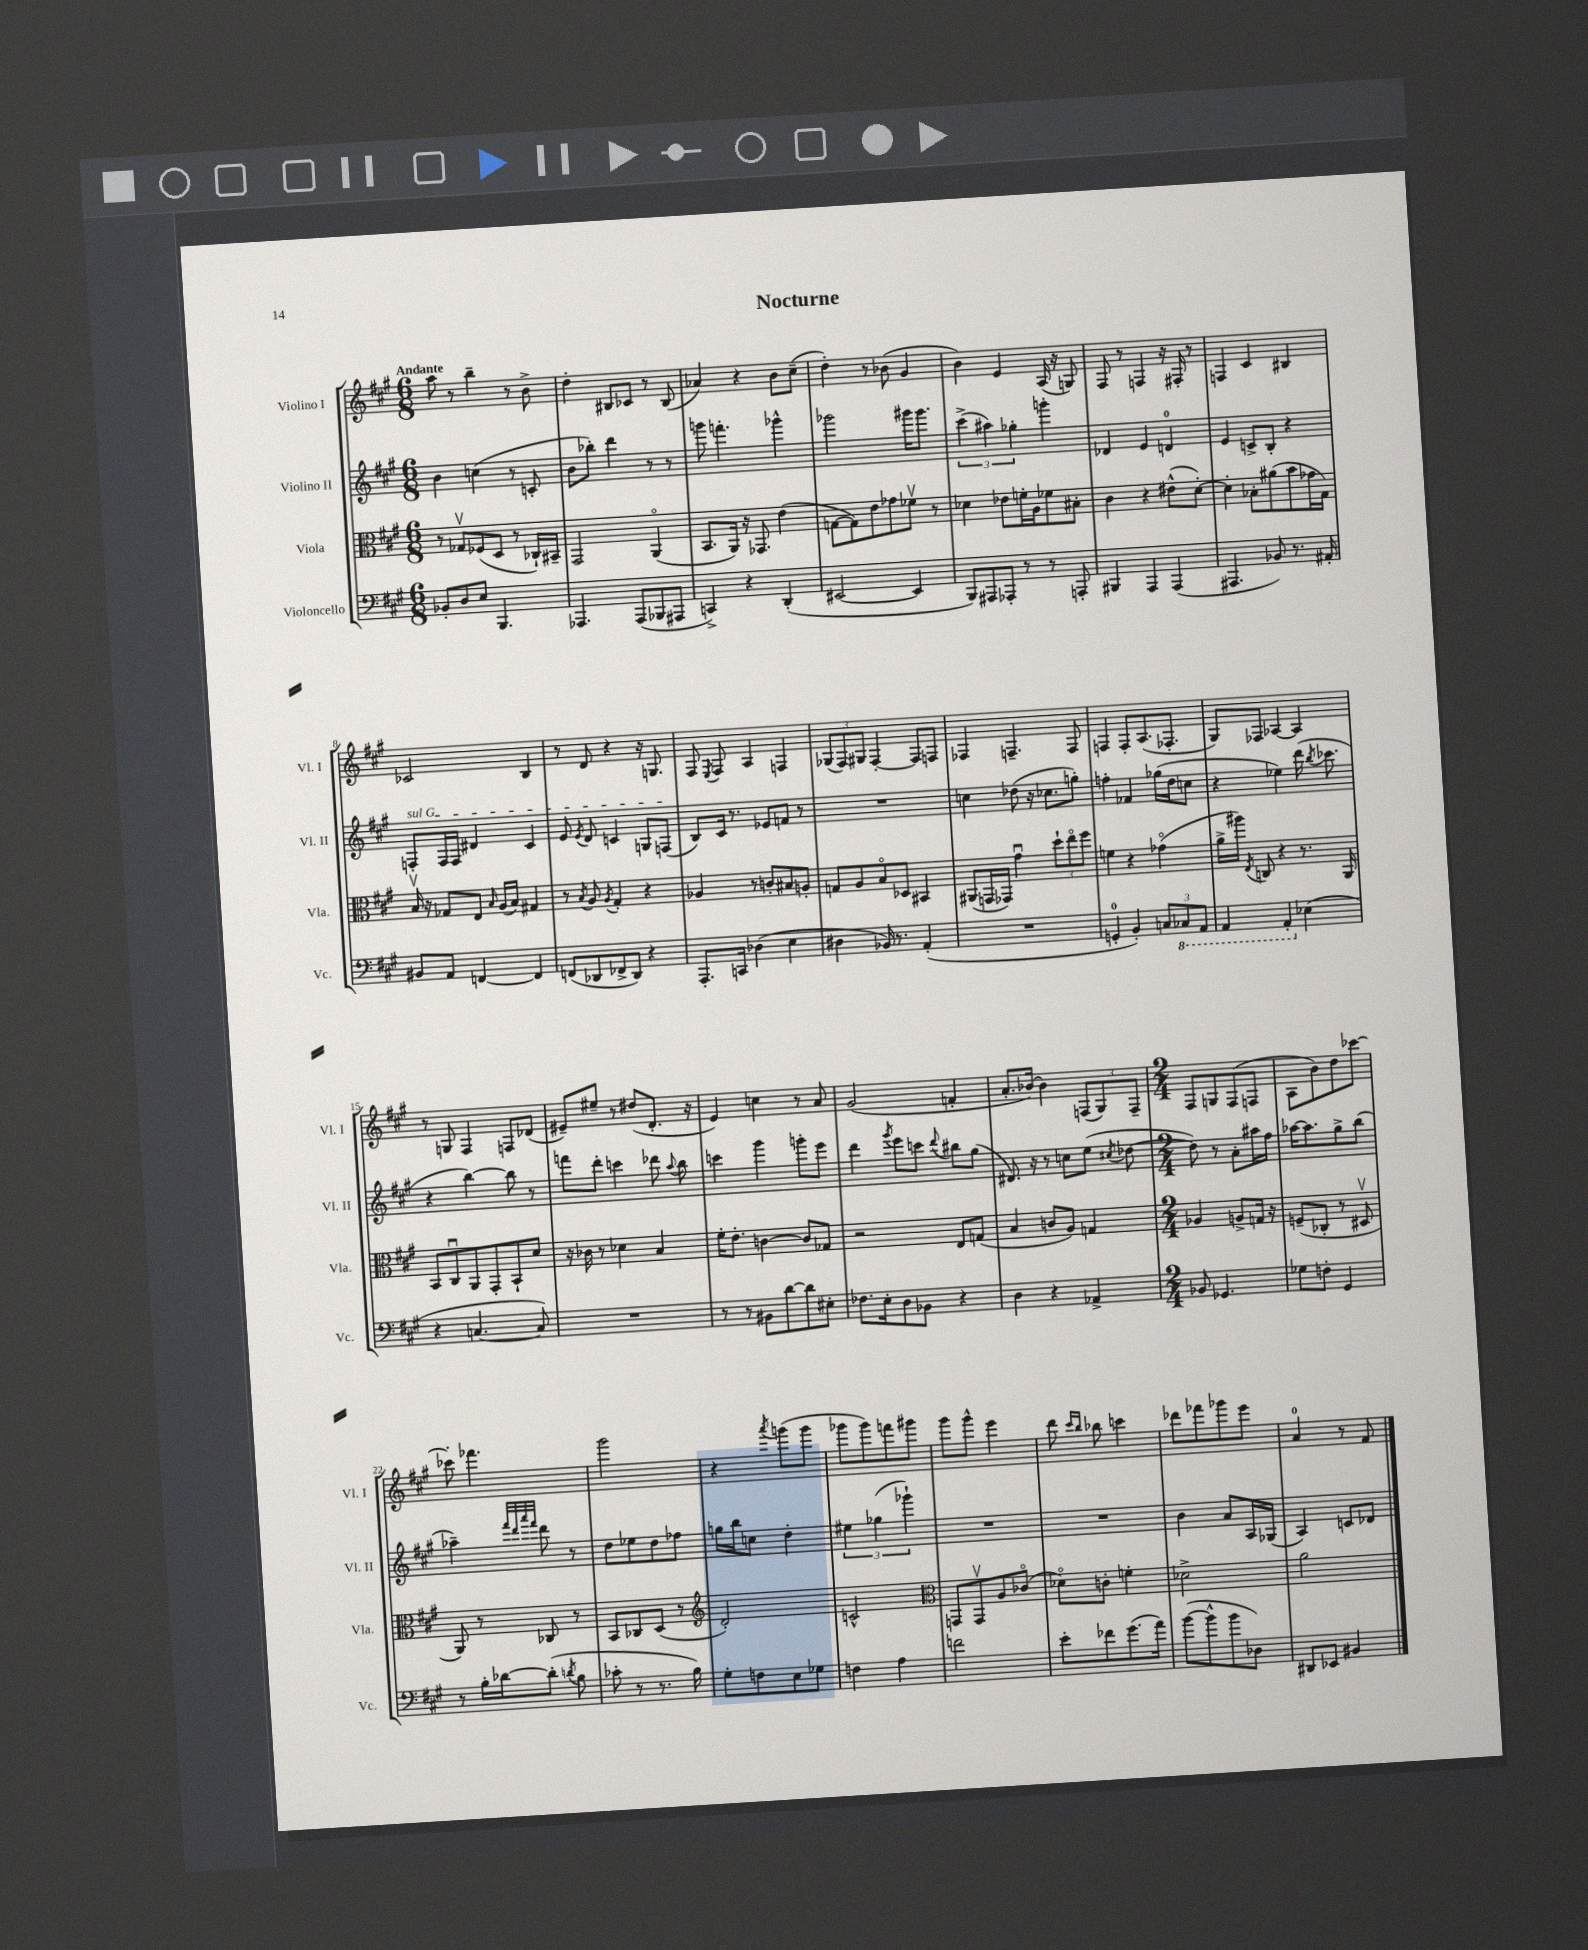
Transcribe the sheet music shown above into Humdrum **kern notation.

**kern	**kern	**kern	**kern
*part4	*part3	*part2	*part1
*staff4	*staff3	*staff2	*staff1
*I"Violoncello	*I"Viola	*I"Violino II	*I"Violino I
*I'Vc.	*I'Vla.	*I'Vl. II	*I'Vl. I
*clefF4	*clefC3	*clefG2	*clefG2
*k[f#c#g#]	*k[f#c#g#]	*k[f#c#g#]	*k[f#c#g#]
*M6/8	*M6/8	*M6/8	*M6/8
=1	=1	=1	=1
!	!	!	!LO:TX:a:B:t=Andante
8BB-X'/L	8r	4b\	8aa\
8D/	8G-Xv/L	.	8r
8E/J	(8F-X/	(4ccn\	4bb~\
4.BBB/	8D/J	.	.
.	8r	8r	8r
.	16C-X`/LL)	8cn'/	8b^\
.	16BB#X~/JJ	.	.
=2	=2	=2	=2
4.AAA-X/	2GG#/	8b\L	4dd'\
.	.	8bb-X'\J)	.
.	.	4ddd\	8B#X/L
(8AAA-/L	.	.	8c-X/J
8BBB-X/	(4AA/	8r	8r
8AAA#X/J	.	8r	(8B#/
=3	=3	=3	=3
4CCn^/)	8.BB/L	8gggn\	4a-X/)
.	.	4.fffn'\	.
.	16AA/Jk)	.	.
4r	16r	.	4r
.	8.GG-X/	.	.
(4DD'/	(4e\	4ggg-X^^\	8b\L
.	.	.	(8cc#~\J
=4	=4	=4	=4
[2EE#X/	[8Gn\L	2ggg-X\	4dd'\)
.	8G\])	.	.
.	8e\	.	8r
.	8g-X\	.	(8b-X\
4EE#/]	8f-Xv\J	16ggg#X\KL	4g#/
.	.	8.ggg#\J	.
.	8r	.	.
=5	=5	=5	=5
8BBB/L)	4d-X\	(6ccc#^\	4b\)
8AAA#X/	.	.	.
.	.	6aa#X\)	.
8AAA-X'/J	8e-X\L	.	4e/
.	.	6gg-X'\	.
8r	16fn'\L	.	.
.	16A\J	.	.
8r	8f-X\	4gggn'\	(16A/
.	.	.	16r
8AAAn'/	8B#X'\J	.	8Gn/)
=6	=6	=6	=6
4BBB#X/	4c#\	4d-X/	8F#/
.	.	.	8r
4AAA/	4r	4e/	4Fn/
(4AAA/	(8e#X^^\L	4dn/	16r
.	.	.	16F#X'/
.	[8d'\J)	.	8r
=7	=7	=7	=7
4.AAA#X/	4d'\]	4e/	4Fn/
.	8B-X'\L	8cn^/L	4c#/
8BB-X/)	(8a#X\	8B'/J	.
8.r	8b\	4r	4B#X/
.	16g-X\L	.	.
16AA#X'/	16G#\JJ)	.	.
!!LO:LB:g=z
=8	=8	=8	=8
!	!	!LO:TX:a:i:t=sul G	!
8BB#X/L	16Bv/	8Fn'/L	2c-X/
.	16r	.	.
8AA/J	8G-X/L	16F/L	.
.	.	16F/JJ	.
[4FFn/	8E/J	4d#X/	.
.	16qqB/	.	.
.	(16A/LL	.	.
.	16B/JJ)	.	.
4FF/]	4G#X/	4c#/	4B/
=9	=9	=9	=9
(8FFn/L	8r	8e/	8r
.	8qB/	8qe/	.
8DD-X/	8A/	8d/	8d/
.	8qA/	.	.
8FF-X^/	4G#'/	4cn/	4r
8DD-/J)	.	.	.
4r	4r	8Gn/L	16r
.	.	.	8.Gn/
.	.	(8Fn/J	.
=10	=10	=10	=10
8.AAA'/L	4A-X/	8B/L)	8F#/
.	.	.	8qE/
.	.	16c#/Jk	8F#/
16CCn/Jk	.	8.r	.
(4D-X\	8r	.	4A/
.	8cn'/L	8e-X/L	.
4E\	8B#X/	8fn/J	4Fn/
.	8An'/J	8r	.
=11	=11	=11	=11
4D#X\	8Gn/L	2.r	(12G-X/L
.	.	.	12F#/)
.	8A/	.	.
.	.	.	12G#X/J
16BB-X/)	8B/	.	[4F#'/
8.r	.	.	.
.	8D-X/J	.	.
(4AA'/	4BB#X/	.	8F#/L]
.	.	.	8Fn/J
=12	=12	=12	=12
2.r	(8AA#X/L	4ccn\	4F-X/
.	16GGn/L	.	.
.	16GG-X/JJ)	.	.
.	4g#u\	(8dd-X\	4.Fn~/
.	.	16r	.
.	.	8.cc-X\L	.
.	12dd`\L	.	.
.	12ee\	.	.
.	.	8ggn'\J)	8F/
.	12ff#\J	.	.
=13	=13	=13	=13
4GGn'/	4fn\	4ffn'\	4Fn/
4BB'/)	4r	4f-X/	8F'/L
.	.	.	(8.A/
12Cn/L	(4g-X\	(16gg-X\LL	.
.	.	16dd\J	8.F-X'/J
*8ba	*	*	*
12CC-X/	.	.	.
.	.	8ccn\J	.
12AAA/J	.	.	.
=14	=14	=14	=14
4AAA/	16a^\LL	4r	8G#/L)
.	16aa#X\JJ)	.	.
.	8qE/	.	.
.	8Cn/	.	8F-X/J
4AAA'/	4r	4ee-X\)	[4A-X/
*X8ba	*	*	*
(4E-X\	8.r	(16ddd\	4A-/]
.	.	8qbb/	.
.	.	8.ccc-X\	.
.	16AA/	.	.
!!LO:LB:g=z
=15	=15	=15	=15
4r	8BB/L	4r	8r
.	8C#u/	.	8Gn/
[4.Cn/	8AA/	[4bb\)	4F#/
.	8GG#'/	.	.
.	8BB`/	8bb\]	8Fn/L
8C/])	8d/J	8r	(8d-X/J
=16	=16	=16	=16
2.r	16r	8fffn\L	8e#X~/L)
.	16c-X\	.	.
.	8r	8ddd'\J	8ee#X~/J
.	4d-X\	4cccn\	8r
.	.	.	(8dd#X/L
.	4B/	8ddd-X\	8.d'/J
.	.	8qqaa/	.
.	.	8bb\	.
.	.	.	16r
=17	=17	=17	=17
8r	16f#'\KL	4cccn\	4e/)
.	8.e'\J	.	.
8r	.	.	.
8BB#X\L	[4cn\	4ggg#\	4ccn\
[8d\	.	.	.
8d\]	8c/L]	8gggn'\L	8r
8E#X'\J	8G-X/J	8eee\J	8a/
=18	=18	=18	=18
8.F-X\L	2r	4ddd\	(2g#/
16E'\k	.	.	.
.	.	8qggg#/	.
8D\	.	8eee\L	.
8BB-X\J	.	8cccn\J	.
.	.	8qqddd/	.
4r	8E/L	8bb#X\L	4fn'/
.	(8Gn/J	(8gg#\J	.
=19	=19	=19	=19
4D\	4B/	8.d#X/)	8.a'/L
.	.	16r	[16b-X/Jk)
4r	8cn/L	8r	4b-\]
.	8A/J)	8ccn\L	.
4AA-X^/	4Gn/	(8ee\J	(12Fn/L
.	.	.	12G#/)
.	.	8qcc#X/	.
.	.	[8dd-X\	.
.	.	.	12F~/J
=20	=20	=20	=20
*M2/4	*M2/4	*M2/4	*M2/4
8BB-X/	4A-X/	8dd-\])	8F#/L
4.GG-X/	.	8r	8Gn/
.	8An^/L	8a'\L	(8F#/
.	16Gn/Jk	16aa#X\L	8Fn/J
.	16r	16ff#\JJ	.
=21	=21	=21	=21
8G-X\L	(8Fn~/L	[16aa-X\KL	8A\L
.	.	8.aa-\]	.
8Fn'\J	8C-X'/J	.	8b\)
4GG#/	8r	8gg#^\	8dd\
.	8D#Xv/	(8bb\J	[8ccc-X\J
!!LO:LB:g=z
=22	=22	=22	=22
8r	8AA/)	4aa-X~\)	8ccc-X'\]
16B'\LL	8r	.	4.fff-X\
[16d-X\J	.	.	.
.	.	32qqfff#/LLL	.
.	.	32qqddd/	.
.	.	32qqaaa/	.
.	.	32qqfff#/JJJ	.
(8d-'\J]	8C-X/	8ddd\	.
8qdn/	.	.	.
8B\	8r	8r	.
=23	=23	=23	=23
8c-X'\	8BB/L	8dd\L	2ggg#\
8r	8C-X/	8ee-X\	.
8.r	(8D/J	8dd\	.
.	8r	8ff-X\J	.
16B\)	.	.	.
=24	=24	=24	=24
*	*clefG2	*	*
8G#'\L	2d'/)	16ggn\LL	4r
.	.	16bb\J	.
8Fn\	.	8ccn\J	.
.	.	.	8qaaa/
8E\	.	4dd'\	(8gggn\L
8G-X\J	.	.	8ggg\J
=25	=25	=25	=25
4Fn\	2cn^^/	6ee#X\	8ggg-X\L
.	.	.	8ggg-\)
.	.	(6gg-X\	.
4A\	.	.	8fffn\
.	.	6ggg-X`\)	.
.	.	.	8ggg#X\J
=26	=26	=26	=26
*	*clefC3	*	*
2fn\	8GGn/L	2r	8ggg#\L
.	8GGv/	.	8ggg#^^\J
.	8A/	.	4eee\
.	(8c-X/J	.	.
=27	=27	=27	=27
8e'\L	8d-X\L)	2r	8ddd\
.	.	.	16qqccc#/LL
.	.	.	16qqbb/JJ
8f-X\	8cn'\J	.	8bb-X\
(8.g#\	4fn'\	.	4cccn\
16a\Jk)	.	.	.
=28	=28	=28	=28
([8b\L	2d-X^\	4b\	8ddd-X\L
8b^^\]	.	.	8fff-X\
8b\	.	8a/L	8ggg-X\
8D-X\J)	.	16A/L	8eee\J
.	.	(16G-X/JJ	.
=29	=29	=29	=29
8DD#X/L	2a\	4A/)	4a/
8EE-X/J	.	.	.
4BB#X/	.	8cn/L	8r
.	.	8d-X/J	8f#/
==	==	==	==
*-	*-	*-	*-
